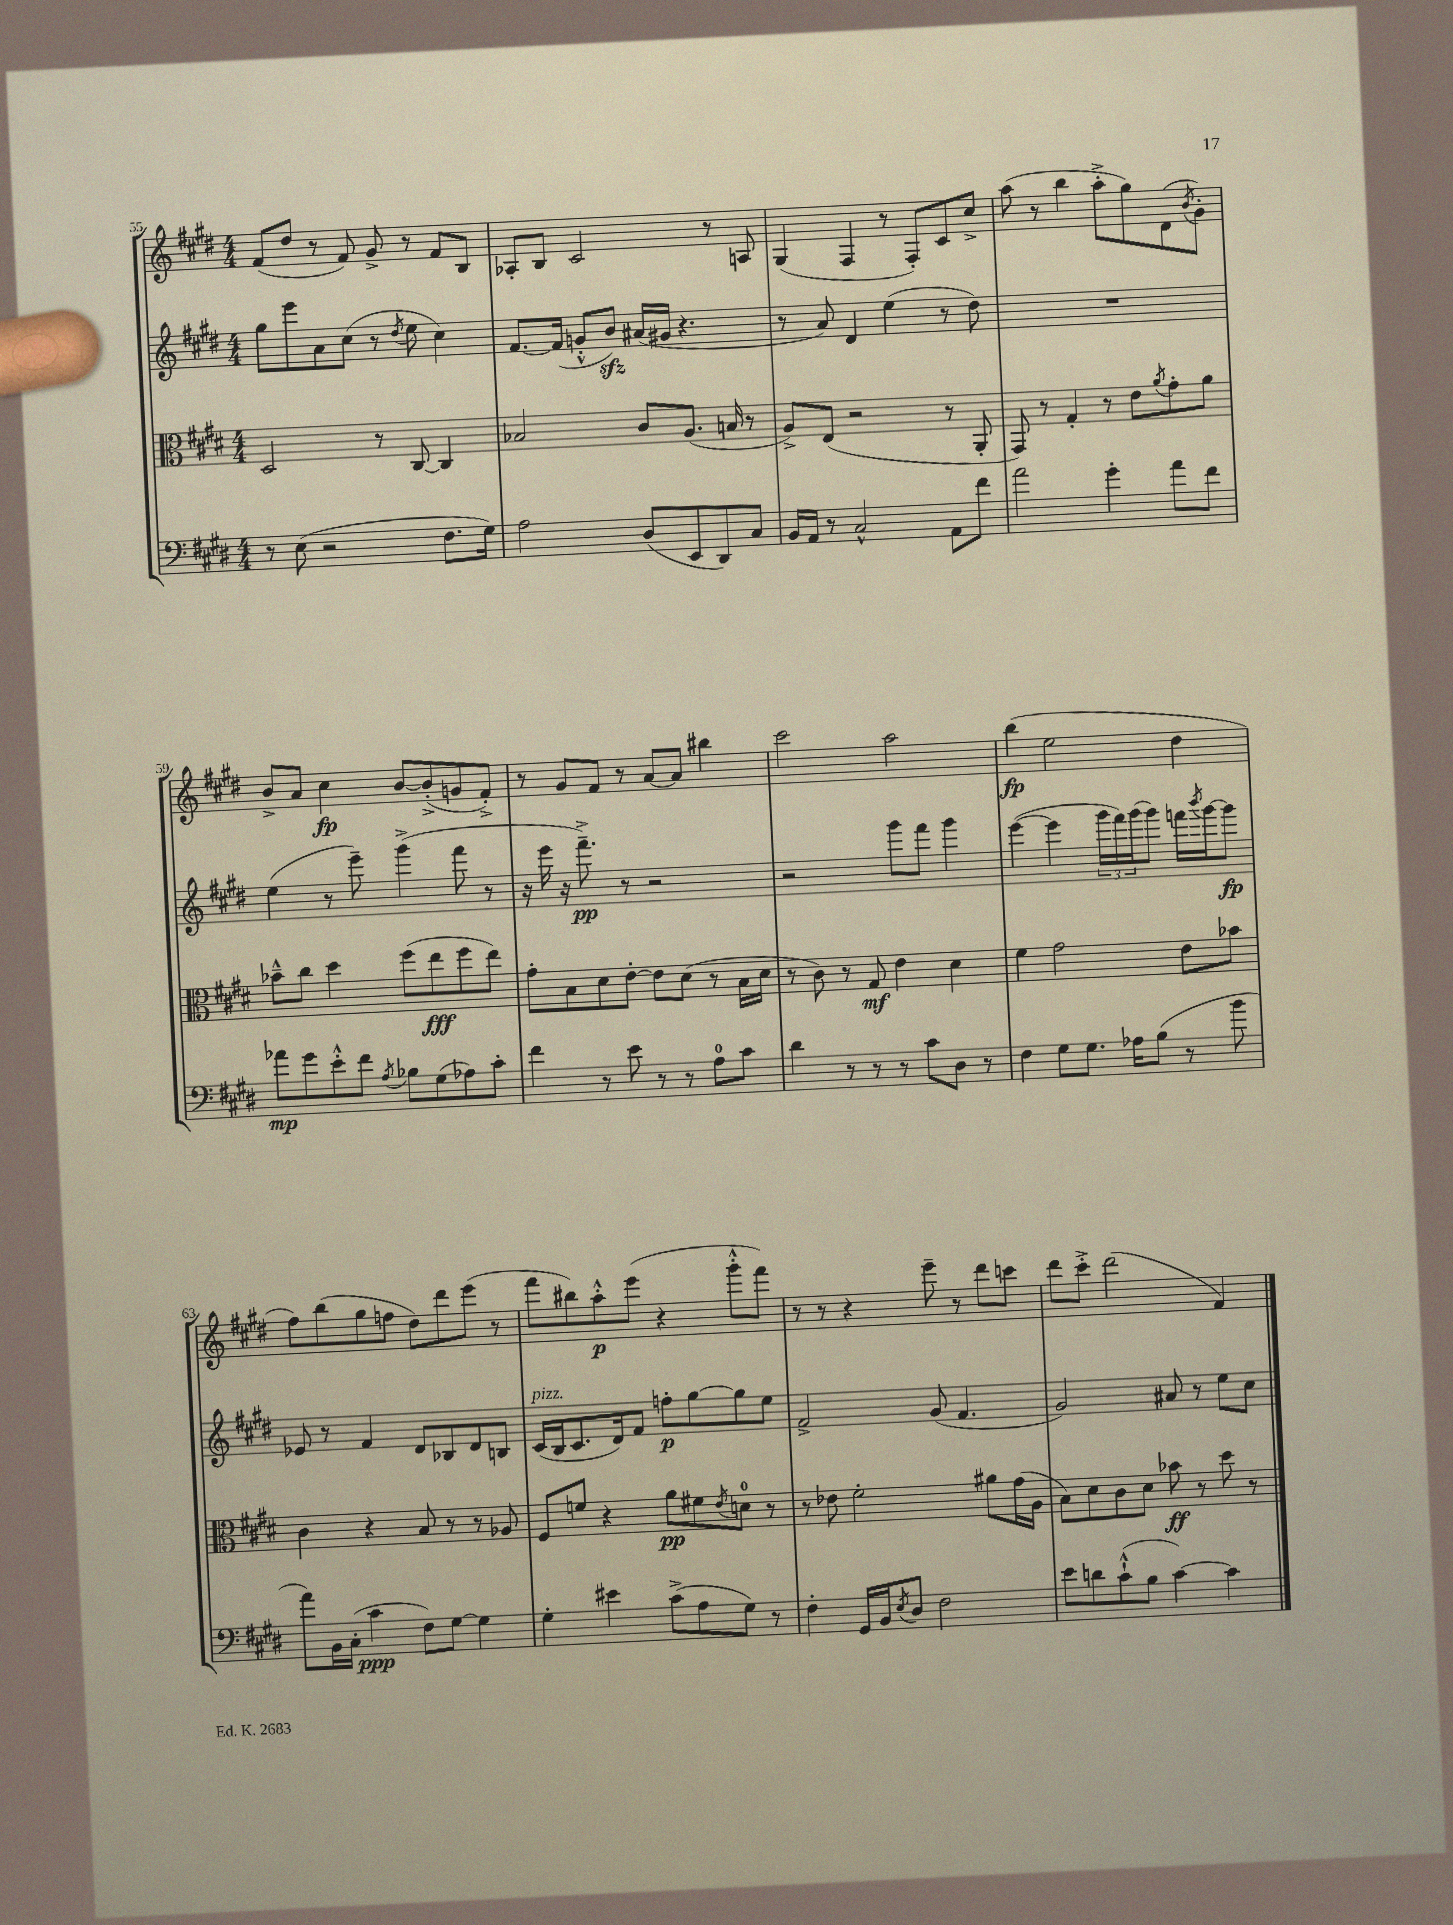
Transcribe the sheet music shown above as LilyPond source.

<<
\new StaffGroup <<
\new Staff = "s0" {
    \clef treble \key e \major \numericTimeSignature \time 4/4
    fis'8( dis''8 r8 fis'8) gis'8-> r8 fis'8 b8 |
    aes8-. b8 cis'2 r8 a8 |
    gis4( fis4 r8 fis8-.) cis'8 cis''8-> |
    a''8( r8 b''4 a''8-.-> gis''8) dis'8( \acciaccatura { b'8 } gis'8-.) |
    b'8-> a'8 cis''4\fp b'8~ b'8-.->( g'8 fis'8-.->) |
    r8 gis'8 fis'8 r8 a'8~ a'8 bis''4 |
    cis'''2 a''2 |
    b''4\fp( e''2 dis''4 |
    fis''8) b''8( gis''8 f''8 dis''8) dis'''8 e'''8( r8 |
    fis'''8 bis''8) a''8-.-^\p e'''8( r4 gis'''8-.-^ fis'''8) |
    r8 r8 r4 e'''8-- r8 dis'''8 c'''8 |
    dis'''8 cis'''8-.-> dis'''2( fis'4) \bar "|." |
}
\new Staff = "s1" {
    \clef treble \key e \major \numericTimeSignature \time 4/4
    gis''8 e'''8 a'8 cis''8( r8 \acciaccatura { dis''8 } e''8 cis''4) |
    fis'8.~ fis'16( g'8-.-^ b'8\sfz) ais'16( gis'16 r4. |
    r8 a'8) dis'4 e''4( r8 dis''8) |
    R1 |
    e''4( r8 e'''8--) gis'''4->( fis'''8 r8 |
    r16 e'''16 r16 fis'''8.--->\pp) r8 r2 |
    r2 gis'''8 fis'''8 gis'''4 |
    e'''4~( e'''4 \tuplet 3/2 { gis'''16 fis'''16) gis'''16( } gis'''8) f'''16 \acciaccatura { b'''8 } gis'''16~ gis'''8\fp |
    ees'8 r8 fis'4 dis'8 bes8 dis'8 b8 |
    cis'16^\markup { \italic "pizz." }( b16 cis'8. dis'16) fis'8 f''8-.\p gis''8~ gis''8 e''8 |
    fis'2-> gis'8( fis'4. |
    gis'2) ais'8 r8 e''8 cis''8 \bar "|." |
}
\new Staff = "s2" {
    \clef alto \key e \major \numericTimeSignature \time 4/4
    dis2 r8 cis8~ cis4 |
    bes2 cis'8 a8.( b16 r8 |
    a8->) e8( r2 r8 a,8-. |
    gis,8) r8 gis4-. r8 e'8 \acciaccatura { a'8 } gis'8-. a'8 |
    bes'8---^ cis''8 dis''4 fis''8( e''8\fff fis''8 e''8) |
    gis'8-. b8 dis'8 e'8~-. e'8 dis'8( r8 b16 dis'16 |
    r8 cis'8) r8 gis8\mf e'4 dis'4 |
    fis'4 gis'2 e'8 bes'8 |
    cis'4 r4 b8 r8 r8 aes8 |
    fis8 f'8 r4 a'8\pp fis'8 \acciaccatura { e'8 } d'8-0 r8 |
    r8 ees'8 fis'2-. ais'8 gis'16( a16 |
    b8) dis'8 cis'8 dis'8 bes'8\ff r8 dis''8 r8 \bar "|." |
}
\new Staff = "s3" {
    \clef bass \key e \major \numericTimeSignature \time 4/4
    r8 e8( r2 fis8. gis16) |
    a2 dis8( e,8 dis,8) cis8 |
    b,16 a,16 r8 cis2-^ a,8 fis'8 |
    a'2 gis'4-. a'8 fis'8 |
    aes'8\mp gis'8 e'8-.-^ fis'8 \acciaccatura { a8 } bes8 gis8( aes8) cis'8-. |
    fis'4 r8 e'8 r8 r8 a8-0 cis'8 |
    dis'4 r8 r8 r8 cis'8 dis8 r8 |
    fis4 gis8 gis8. aes16 b8( r8 b'8 |
    a'8) b,16 cis16-.( cis'4\ppp fis8) gis8~ gis4 |
    gis4-. eis'4 cis'8->( a8 gis8) r8 |
    fis4-. gis,16 b,16 \acciaccatura { e8 } dis8 fis2 |
    e'8 d'8 cis'8-!-^( b8 cis'4~) cis'4 \bar "|." |
}
>>
>>
\layout { \context { \Score currentBarNumber = #55 } }
